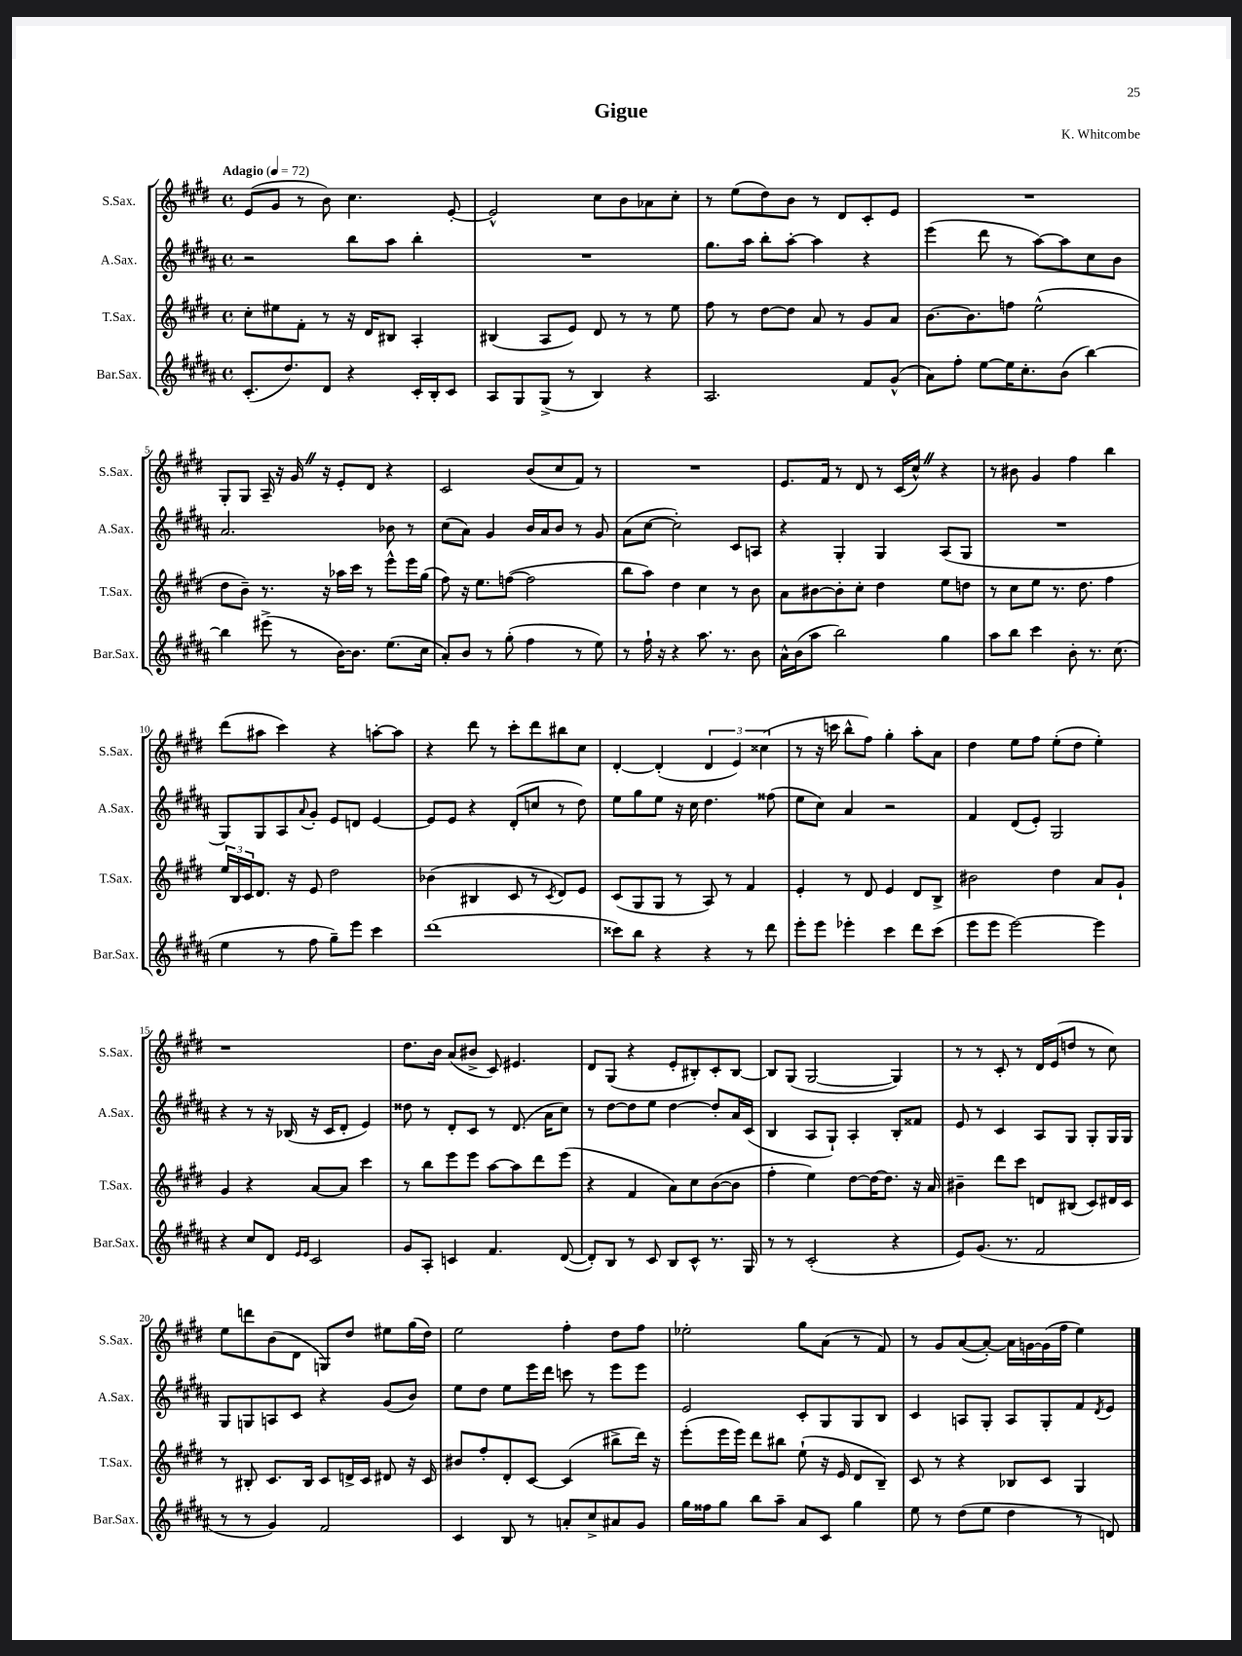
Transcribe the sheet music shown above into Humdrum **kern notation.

**kern	**kern	**kern	**kern
*part4	*part3	*part2	*part1
*staff4	*staff3	*staff2	*staff1
*I"Bar.Sax.	*I"T.Sax.	*I"A.Sax.	*I"S.Sax.
*I'Bar.Sax.	*I'T.Sax.	*I'A.Sax.	*I'S.Sax.
*clefG2	*clefG2	*clefG2	*clefG2
*k[f#c#g#d#a#]	*k[f#c#g#d#]	*k[f#c#g#d#a#]	*k[f#c#g#d#]
*M4/4	*M4/4	*M4/4	*M4/4
*met(c)	*met(c)	*met(c)	*met(c)
*MM72	*MM72	*MM72	*MM72
=1	=1	=1	=1
!	!	!	!LO:TX:a:B:t=Adagio
(8.c#'/L	8cc#'\L	2r	(8e/L
.	8ee#X\	.	8g#/J
8.dd#/)	.	.	.
.	8f#'\J	.	8r
8d#/J	8r	.	8b\)
4r	16r	8bb\L	4.cc#\
.	16d#/KL	.	.
.	8B#X/J	8aa#\J	.
16c#'/LL	4A'/	4bb'\	.
16B'/J	.	.	.
8c#/J	.	.	[8e'/
=2	=2	=2	=2
8A#/L	(4B#X/	1r	2e^^/]
8G#/	.	.	.
(8G#^/J	8A/L	.	.
8r	8e/J)	.	.
4B/)	8d#/	.	8cc#\L
.	8r	.	8b\
4r	8r	.	8a-X\
.	8ee\	.	8cc#'\J
=3	=3	=3	=3
2.A#/	8ff#\	8.gg#\L	8r
.	8r	.	(8ee\L
.	.	16aa#\Jk	.
.	[8dd#\L	8bb'\L	8dd#\)
.	8dd#\J]	[8aa#'\J	8b\J
.	8a/	4aa#\]	8r
.	8r	.	8d#/L
8f#/L	8g#/L	4r	8c#'/
(8g#^^/J	8a/J	.	8e/J
=4	=4	=4	=4
8a#\L)	[8.b\L	(4eee\	1r
8ff#'\J	.	.	.
.	8.b\]	.	.
[8ee\L	.	8ddd#\	.
16ee\K]	8ffn\J	8r	.
8.cc#'\	.	.	.
.	(2ee^^\	[8aa#\L)	.
(8b\J	.	8aa#\]	.
[4bb\)	.	8cc#\	.
.	.	8b\J	.
!!LO:LB:g=z
=5	=5	=5	=5
4bb\]	8dd#\L	2.a#/	8G#'/L
.	8b~\J)	.	8G#/J
(8eee#X^\	8.r	.	16A~/
.	.	.	16r
8r	.	.	16g#Z/
.	16r	.	16r
[16b\KL)	16aa-X\LL	.	8e'/L
8.b\J]	16ccc#\JJ	.	.
.	8r	.	8d#/J
(8.ee\L	8eee^^\L	8b-X\	4r
.	16eee\L	8r	.
16cc#\Jk	(16gg#\JJ	.	.
=6	=6	=6	=6
8a#'/L)	8ff#\)	(8cc#\L	2c#/
8b/J	16r	8a#\J)	.
.	8.ee\L	.	.
8r	.	4g#/	.
(8gg#'\	([8ffn\J	.	.
4ff#\	2ff\]	16b/LL	(8b/L
.	.	16a#/J	.
.	.	8b/J	8cc#/
8r	.	8r	8f#/J)
8ee\)	.	8g#/	8r
=7	=7	=7	=7
8r	8bb\L	(8a#\L	1r
16ff#`\	8aa\J)	[8cc#\J	.
16r	.	.	.
4r	4dd#\	2cc#'\])	.
8.aa#\	4cc#\	.	.
8.r	.	.	.
.	8r	8c#/L	.
8b\	8b\	8An/J	.
=8	=8	=8	=8
16a#^^\LL	8a\L	4r	8.e/L
(16b\J	.	.	.
8aa#\J	[8b#X\	.	.
.	.	.	16f#/Jk
2bb\)	8b#'\]	4G#'/	8r
.	8cc#'\J	.	8d#/
.	4dd#\	4G#/	8r
.	.	.	(16c#/LL
.	.	.	16cc#^^Z/JJ)
4gg#\	8ee\L	(8A#/L	4r
.	8ddn\J	8G#/J	.
=9	=9	=9	=9
8aa#\L	8r	1r	8r
8bb\J	8cc#\L	.	8b#X\
4ccc#\	8ee\J	.	4g#/
.	8.r	.	.
8b'\	.	.	4ff#\
.	8.dd#\	.	.
8.r	.	.	.
.	4ff#\	.	4bb\
(8.cc#\	.	.	.
!!LO:LB:g=z
=10	=10	=10	=10
4ee\	24ee/LL	8G#/L)	(8ddd#\L
.	24B/	.	.
.	24c#/J	.	.
.	8.d#/J	8G#/	8aa#X\J
8r	.	8A#/	4ccc#\)
.	16r	.	.
.	.	8qqa#/	.
8ff#\	8e/	8g#'/J	.
8gg#~\L)	2dd#\	8e/L	4r
8eee\J	.	8dn/J	.
4ccc#\	.	[4e/	[8aan'\L
.	.	.	8aa\J]
=11	=11	=11	=11
(1ddd#	(4b-X\	8e/L]	4r
.	.	8e/J	.
.	4B#X/	4r	8ddd#\
.	.	.	8r
.	8c#/	(8d#'/L	8ccc#'\L
.	8r	8ccn/J	8ddd#\
.	8qc#/	.	.
.	8d#/L)	8r	8bb#X\
.	8e/J	8dd#\)	8cc#\J
=12	=12	=12	=12
8ccc##X\L)	(8c#/L	8ee\L	[4d#'/
8bb\J	8G#/	8gg#\	.
4r	8G#/J	8ee\J	(4d#'/]
.	8r	16r	.
.	.	16cc#\	.
4r	8A/)	4.dd#\	6d#/
.	8r	.	.
.	.	.	6e/)
8r	4f#/	.	.
.	.	.	(6cc##X\
8ddd#\	.	(8ff##X\	.
=13	=13	=13	=13
8eee'\L	4e'/	8ee\L	8r
8eee\J	.	8cc#\J)	16r
.	.	.	16cccn\
4eee-X'\	8r	4a#/	8bb^^\L
.	8d#/	.	8ff#\J)
4ccc#\	4e/	2r	4gg#'\
8ddd#\L	8d#/L	.	8aa'\L
(8ccc#\J	8B^/J	.	8a\J
=14	=14	=14	=14
8eee\L	2b#X\	4f#/	4dd#\
8eee\J	.	.	.
[2eee\)	.	(8d#/L	8ee\L
.	.	8e'/J)	8ff#\J
.	4dd#\	2G#/	(8ee'\L
.	.	.	8dd#\J
4eee\]	8a/L	.	4ee'\)
.	8g#`/J	.	.
!!LO:LB:g=z
=15	=15	=15	=15
4r	4g#/	4r	1r
8cc#/L	4r	8r	.
8d#/J	.	16r	.
.	.	(16B-X/	.
16qqe/LL	.	.	.
16qqe/JJ	.	.	.
2c#/	[8a/L	16r	.
.	.	16c#/KL	.
.	8a/J]	8d#'/J	.
.	4ccc#\	4e/)	.
=16	=16	=16	=16
8g#/L	8r	8dd##X\	8.dd#\L
8A#'/J	8bb\L	8r	.
.	.	.	16b\Jk
4cn/	8eee\	8d#'/L	(8a/L
.	8eee\J	8c#/J	8b#X^/J
4.f#/	[8aa\L	8r	8c#/)
.	8aa\]	(8.d#/	4.e#X/
.	8ddd#\	.	.
.	.	16a#\KL	.
([8d#/	(8eee\J	8cc#\J)	.
=17	=17	=17	=17
8d#'/L])	4r	8r	8d#/L
8B/J	.	[8dd#\L	(8G#/J
8r	4f#/	8dd#\]	4r
8c#/	.	8ee\J	.
8B/L	8a\L)	[4dd#\	8e'/L
8c#^^/J	8cc#\	.	8B#X'/)
8.r	([8b\	8dd#'/L]	8c#'/
.	8b\J]	16a#/L	[8B#/J
16G#/	.	(16c#/JJ	.
=18	=18	=18	=18
8r	4ff#'\	4B/	8B#/L]
8r	.	.	(8G#/J
(2c#'/	4ee\)	8A#/L	[2G#/
.	.	8G#`/J)	.
.	[8dd#\L	4A#'/	.
.	16dd#\K_	.	.
.	8.dd#\J]	.	.
4r	.	8B'/L	4G#/])
.	16r	8f##X/J	.
.	16a/	.	.
=19	=19	=19	=19
8e/L)	4b#X~\	8e/	8r
(8.g#/J	.	8r	8r
.	8ddd#\L	4c#/	8c#'/
8.r	.	.	.
.	8ccc#\J	.	8r
2f#/	8dn/L	8A#/L	16d#/LL
.	.	.	(16e/J
.	(8B#X/J	8G#/J	8ddn/J
.	8c#/L)	8G#'/L	8r
.	16d#X/L	16G#/L	8cc#\)
.	16c#/JJ	16G#/JJ	.
!!LO:LB:g=z
=20	=20	=20	=20
8r	8r	8G#/L	8ee\L
8r	8B#X'/	8Gn/	8dddn\
4g#/)	8.c#/L	8An/	(8b\
.	.	8c#/J	8d#\J
.	16B#/Jk	.	.
2f#/	8c#/L	4r	8Gn/L)
.	16dn^/L	.	8dd#/J
.	16c#/JJ	.	.
.	8d#X/	(8g#/L	8ee#X\L
.	16r	8b/J)	(16gg#\L
.	16c#/	.	16dd#\JJ)
=21	=21	=21	=21
4c#/	8b#X/L	8ee\L	2ee\
.	8ff#'/	8dd#\J	.
8B/	8d#'/	8ee\L	.
8r	[8c#/J	16eee\L	.
.	.	16ddd#\JJ	.
8an'/L	(4c#/]	8cccn\	4ff#'\
8cc#^/	.	8r	.
8a#X/	8bb#X^\L	8eee\L	8dd#\L
8g#/J	16ddd#\Jk)	8eee\J	8ff#\J
.	16r	.	.
=22	=22	=22	=22
16gg#\LL	(8eee'\L	2e/	2ee-X'\
16ff##X\J	.	.	.
8gg#\J	16eee\L	.	.
.	16eee\JJ)	.	.
8bb\L	8ddd#\L	.	.
8aa#~\J	8bb#X\J	.	.
8a#/L	(8ee`\	8c#'/L	8gg#\L
8c#/J	16r	8G#/	(8a\J
.	16e/	.	.
4gg#\	8d#/L	8G#/	8r
.	8B~/J)	8B/J	8f#/)
=23	=23	=23	=23
8ee\	8c#/	4c#/	8r
8r	8r	.	8g#/L
(8dd#\L	4r	8An/L	([8a/
8ee\J	.	8G#'/J	8a'/J_)
4dd#\	8B-X/L	8A/L	16a\LL]
.	.	.	[16gn\
.	8c#/J	8G#'/	(16g\]
.	.	.	16ff#\JJ
8r	4G#/	8f#/	4ee\)
.	.	8qd#/	.
8dn/)	.	8e/J	.
==	==	==	==
*-	*-	*-	*-
